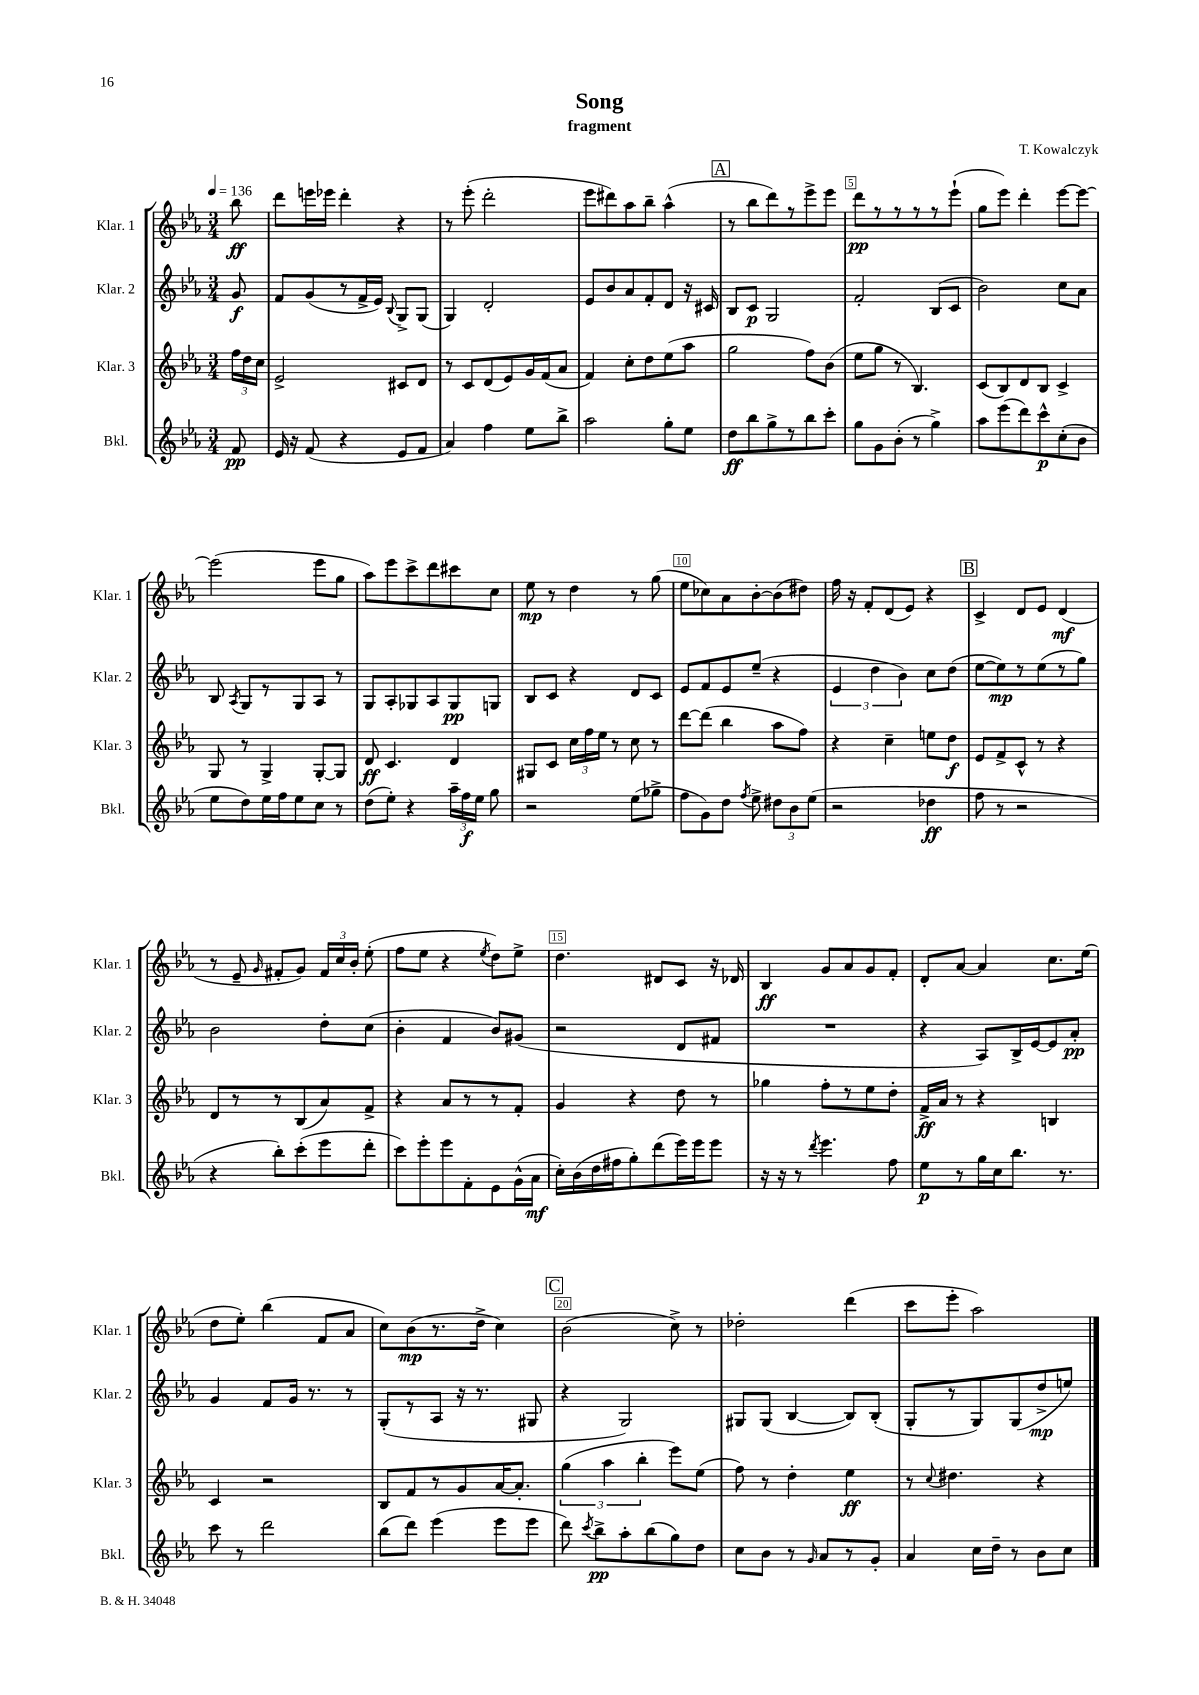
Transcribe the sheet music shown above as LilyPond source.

\header { title = "Song" composer = "T. Kowalczyk" subtitle = "fragment" }
<<
\new StaffGroup <<
\new Staff = "s0" \with { instrumentName = "Klar. 1" shortInstrumentName = "Klar. 1" } {
    \clef treble \key ees \major \numericTimeSignature \time 3/4 \partial 8 \tempo 4 = 136
    \autoBeamOff bes''8\ff |
    d'''8[ e'''16 ees'''16] d'''4-. r4 |
    r8 ees'''8-.( d'''2-. |
    ees'''8[ dis'''8) aes''8 bes''8]-- aes''4-^( |
    \mark \markup { \box "A" } r8 bes''8[ d'''8) r8 ees'''8-> ees'''8] |
    d'''8[\pp r8 r8 r8 r8 ees'''8]-!( |
    g''8[ ees'''8]) d'''4-. ees'''8[~ ees'''8]~ |
    ees'''2( ees'''8[ g''8] |
    aes''8[) ees'''8 c'''8-> d'''8 cis'''8 c''8] |
    ees''8\mp r8 d''4 r8 g''8( |
    ees''8[ ces''8) aes'8 bes'8~-. bes'8( dis''8]) |
    f''16 r16 f'8[-. d'8( ees'8]) r4 |
    \mark \markup { \box "B" } c'4-> d'8[ ees'8] d'4\mf( |
    r8 ees'8-- \grace { g'16 } fis'8[-. g'8]) \tuplet 3/2 { fis'16[ c''16 bes'16]-. } ees''8-.( |
    f''8[ ees''8] r4 \acciaccatura { ees''8 } d''8[) ees''8]-> |
    d''4. dis'8[ c'8] r16 des'16 |
    bes4\ff g'8[ aes'8 g'8 f'8]-. |
    d'8[-. aes'8]~ aes'4 c''8.[ ees''16]( |
    d''8[ ees''8]-.) bes''4( f'8[ aes'8] |
    c''8[) bes'8\mp( r8. d''16]-> c''4) |
    \mark \markup { \box "C" } bes'2( c''8->) r8 |
    des''2-. d'''4( |
    c'''8[ ees'''8]-. aes''2) \bar "|." |
}
\new Staff = "s1" \with { instrumentName = "Klar. 2" shortInstrumentName = "Klar. 2" } {
    \clef treble \key ees \major \numericTimeSignature \time 3/4 \partial 8
    \autoBeamOff g'8\f |
    f'8[ g'8( r8 f'16-> ees'16]) \appoggiatura { bes8 } g8[-> g8]( |
    g4) d'2-. |
    ees'8[ bes'8 aes'8 f'8-. d'8] r16 cis'16 |
    \mark \markup { \box "A" } bes8[ c'8]\p g2 |
    f'2-. bes8[( c'8] |
    bes'2) c''8[ aes'8] |
    bes8 \acciaccatura { aes8 } g8[ r8 g8 aes8] r8 |
    g8[ aes8-. ges8 aes8 ges8\pp g8] |
    bes8[ c'8] r4 d'8[ c'8] |
    ees'8[ f'8 ees'8 ees''8]--( r4 |
    \tuplet 3/2 { ees'4 d''4 bes'4) } c''8[ d''8]( |
    \mark \markup { \box "B" } ees''8[~ ees''8\mp) r8 ees''8( r8 g''8]) |
    bes'2 d''8[-. c''8]( |
    bes'4-. f'4 bes'8[) gis'8]( |
    r2 d'8[ fis'8] |
    R2. |
    r4 aes8[) bes16-> ees'16~ ees'8 aes'8]-.\pp |
    g'4 f'8[ g'16] r8. r8 |
    g8[-.( r8 aes8] r16 r8. gis8 |
    \mark \markup { \box "C" } r4 g2) |
    gis8[ gis8]( bes4~ bes8[) bes8]-.( |
    g8[-. r8 g8) g8( d''8->\mp e''8]) \bar "|." |
}
\new Staff = "s2" \with { instrumentName = "Klar. 3" shortInstrumentName = "Klar. 3" } {
    \clef treble \key ees \major \numericTimeSignature \time 3/4 \partial 8
    \autoBeamOff \tuplet 3/2 { f''16[ d''16 c''16] } |
    ees'2-> cis'8[ d'8] |
    r8 c'8[ d'8( ees'8) g'16 f'16( aes'8] |
    f'4) c''8[-. d''8 ees''8( aes''8] |
    \mark \markup { \box "A" } g''2 f''8[) bes'8]( |
    ees''8[ g''8] r8 bes4.) |
    c'8[( bes8) d'8 bes8] c'4-> |
    g8 r8 g4-> g8[~-. g8] |
    d'8\ff c'4. d'4 |
    gis8[ c'8] \tuplet 3/2 { c''16[ f''16 ees''16] } r8 c''8 r8 |
    d'''8[~ d'''8]( bes''4 aes''8[ f''8]) |
    r4 c''4-- e''8[ d''8]\f |
    \mark \markup { \box "B" } ees'8[ f'8-> c'8]-^ r8 r4 |
    d'8[ r8 r8 bes8( aes'8) f'8]-> |
    r4 aes'8[ r8 r8 f'8]-. |
    g'4 r4 d''8 r8 |
    ges''4 f''8[-. r8 ees''8 d''8]-. |
    f'16[->\ff aes'16] r8 r4 b4 |
    c'4 r2 |
    bes8[ f'8 r8 g'8 aes'16~ aes'8.]-. |
    \mark \markup { \box "C" } \tuplet 3/2 { g''4( aes''4 bes''4-. } ees'''8[) ees''8]( |
    f''8) r8 d''4-. ees''4\ff |
    r8 \appoggiatura { c''8 } dis''4. r4 \bar "|." |
}
\new Staff = "s3" \with { instrumentName = "Bkl." shortInstrumentName = "Bkl." } {
    \clef treble \key ees \major \numericTimeSignature \time 3/4 \partial 8
    \autoBeamOff f'8\pp |
    ees'16 r16 f'8( r4 ees'8[ f'8] |
    aes'4) f''4 ees''8[ bes''8]-> |
    aes''2 g''8[-. ees''8] |
    \mark \markup { \box "A" } d''8[\ff bes''8 g''8-> r8 bes''8 c'''8]-. |
    g''8[ g'8 bes'8]-.( r8 g''4->) |
    aes''8[ ees'''8( d'''8) c'''8-^\p c''8-.( bes'8] |
    ees''8[ d''8) ees''16 f''16 ees''8 c''8] r8 |
    d''8[( ees''8]-.) r4 \tuplet 3/2 { aes''16[-- f''16\f ees''16] } g''8 |
    r2 ees''8[( ges''8]-> |
    f''8[ g'8) d''8] \acciaccatura { f''8 } ees''8-> \tuplet 3/2 { dis''8[ bes'8 ees''8]( } |
    r2 des''4\ff |
    \mark \markup { \box "B" } f''8 r8 r2 |
    r4 bes''8[-.) c'''8-.( ees'''8 d'''8]-. |
    c'''8[) ees'''8-. ees'''8 f'8-. ees'8 g'16-^( aes'16]\mf |
    c''16[-.) bes'16( d''16 fis''16 g''8-.) d'''8( ees'''16) ees'''16 ees'''8] |
    r16 r16 r8 \acciaccatura { d'''8 } ees'''4. f''8 |
    ees''8[\p r8 g''16 c''16 bes''8.] r8. |
    c'''8 r8 d'''2 |
    bes''8[( d'''8]) ees'''4( ees'''8[ ees'''8] |
    \mark \markup { \box "C" } d'''8) \acciaccatura { c'''8 } bes''8[->\pp aes''8-. bes''8( g''8) d''8] |
    c''8[ bes'8] r8 \grace { g'16 } aes'8[ r8 g'8]-. |
    aes'4 c''16[ d''16]-- r8 bes'8[ c''8] \bar "|." |
}
>>
>>
\layout { \context { \Score \override BarNumber.break-visibility = ##(#f #t #t) barNumberVisibility = #(every-nth-bar-number-visible 5) \override BarNumber.stencil = #(make-stencil-boxer 0.1 0.3 ly:text-interface::print) } }
